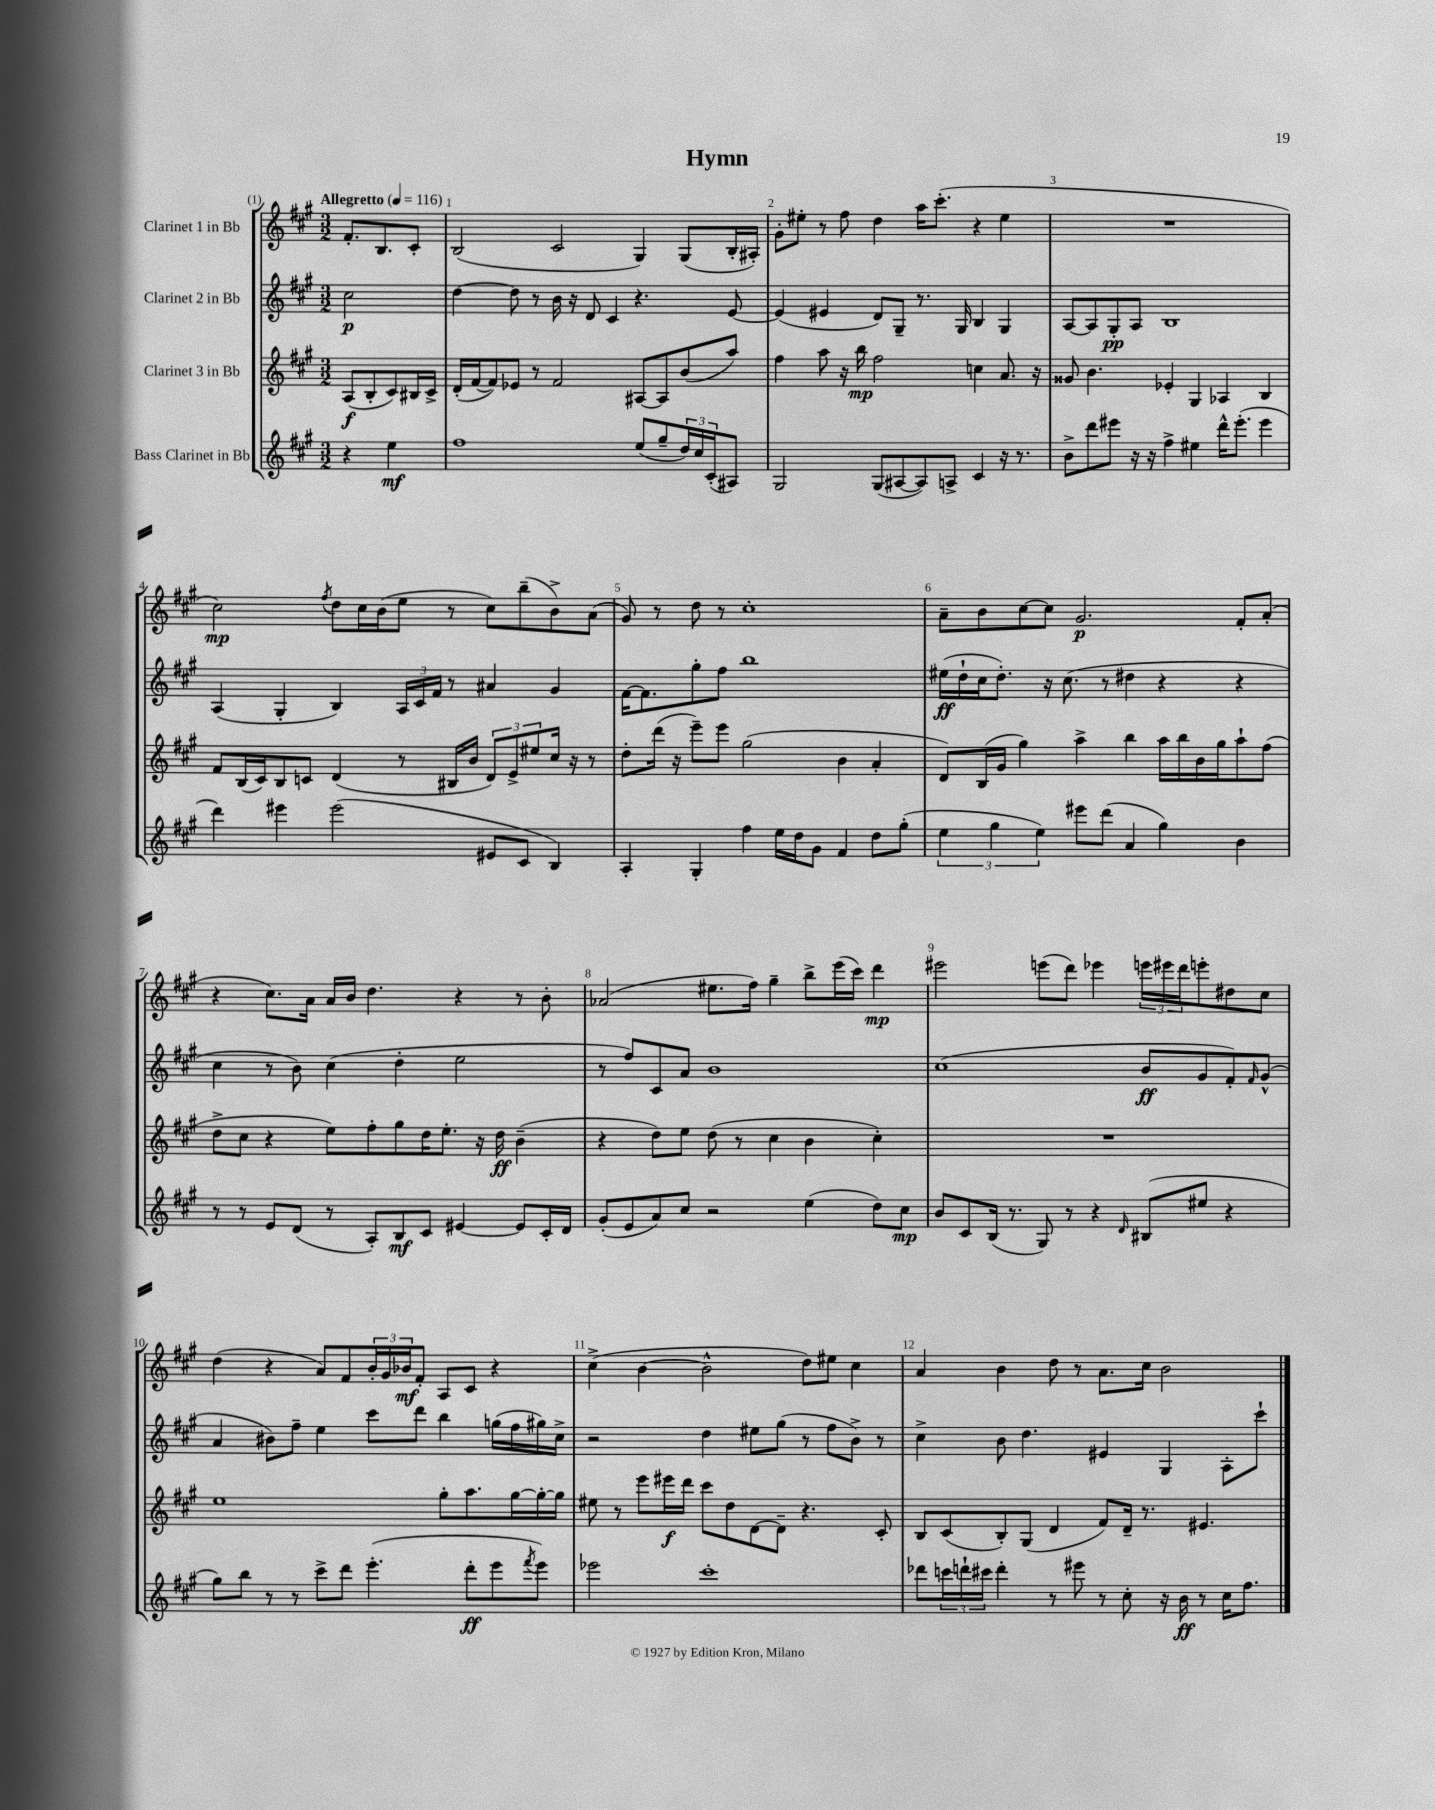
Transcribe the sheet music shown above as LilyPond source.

\header { title = "Hymn" }
<<
\new StaffGroup <<
\new Staff = "s0" \with { instrumentName = "Clarinet 1 in Bb" } {
    \clef treble \key a \major \numericTimeSignature \time 3/2 \partial 2 \tempo "Allegretto" 4 = 116
    fis'8.-. b8. cis'8-. |
    b2( cis'2 gis4) gis8( b16-. ais16-.) |
    gis'8-. eis''8-. r8 fis''8 d''4 a''16 cis'''8.-.( r4 eis''4 |
    R1. |
    cis''2\mp) \acciaccatura { fis''8 } d''8 cis''16 b'16( e''8 r8 cis''8) b''8--( b'8->) a'8( |
    gis'8) r8 d''8 r8 cis''1-. |
    a'8-- b'8 cis''8~ cis''8 gis'2.\p fis'8-. a'8-.( |
    r4 cis''8.) a'16 a'16 b'16 d''4. r4 r8 b'8-. |
    aes'2( eis''8. fis''16) gis''4-- b''8-> e'''16( cis'''16) d'''4\mp |
    eis'''2 e'''8( d'''8) ees'''4 \tuplet 3/2 { e'''16 eis'''16 d'''16 } e'''8-. dis''8 cis''8 |
    d''4( r4 a'8) fis'8 \tuplet 3/2 { b'16-. gis'16 bes'16\mf } fis'8-. a8 cis'8 r4 |
    cis''4->( b'4~ b'2-^ d''8) eis''8 cis''4 |
    a'4 b'4 d''8 r8 a'8. cis''16 b'2 \bar "|." |
}
\new Staff = "s1" \with { instrumentName = "Clarinet 2 in Bb" } {
    \clef treble \key a \major \numericTimeSignature \time 3/2 \partial 2
    cis''2\p |
    d''4~ d''8 r8 b'16 r16 d'8 cis'4 r4. e'8~ |
    e'4( eis'4 d'8) gis8-- r8. gis16 b4 gis4 |
    a8~ a8 gis8-.\pp a8 b1 |
    a4( gis4-. b4) \tuplet 3/2 { a16 cis'16 fis'16 } r8 ais'4 gis'4 |
    fis'16~ fis'8. gis''8-. fis''8 b''1 |
    eis''16\ff( d''16-! cis''16 d''8.-.) r16 cis''8.( r8 dis''4 r4 r4 |
    cis''4 r8 b'8) cis''4( d''4-. e''2 |
    r8 fis''8) cis'8 a'8 b'1 |
    cis''1( b'8\ff gis'8 fis'8-.) \grace { fis'16 } gis'8-^( |
    a'4 bis'8) fis''8-- e''4 cis'''8 d'''8 b''4 g''16( fis''16 gis''16) cis''16-> |
    r2 d''4 eis''8 gis''8( r8 fis''8 b'8->) r8 |
    cis''4-> b'8 d''4. eis'4 gis4 a8-. cis'''8-! \bar "|." |
}
\new Staff = "s2" \with { instrumentName = "Clarinet 3 in Bb" } {
    \clef treble \key a \major \numericTimeSignature \time 3/2 \partial 2
    a8\f( b8-. cis'8) bis16 cis'16-> |
    d'16-.( fis'16~ fis'8) ees'8 r8 fis'2 ais8~ ais8 b'8( a''8) |
    fis''4 a''8 r16 b''16\mp fis''2 c''4 a'8. r16 |
    gisis'8 b'4. ees'4-. gis4 aes4 b4 |
    fis'8 b16( cis'16) b8 c'8 d'4( r8 bis16 b'16 \tuplet 3/2 { d'8) e'8-> eis''8 } cis''16 r16 r8 |
    d''8-. d'''16( r16 e'''8--) e'''8 gis''2( b'4 a'4-. |
    d'8) b16( gis'16 gis''4) a''4-> b''4 a''16 b''16 b'16 gis''16 a''8-! fis''8( |
    d''8-> cis''8 r4 e''8) fis''8-. gis''8 d''16 e''8.-. r16 d''16\ff b'4--( |
    r4 d''8) e''8 d''8( r8 cis''4 b'4 cis''4-.) |
    R1. |
    e''1 gis''8-. a''8. gis''16~ gis''16~-. gis''16 |
    eis''8 r8 e'''8 eis'''16\f d'''16 cis'''8 d''8 d'8~ d'8-- r4. cis'8-. |
    b8 cis'8( b8-.) gis8( d'4 fis'8) d'16-- r8. eis'4. \bar "|." |
}
\new Staff = "s3" \with { instrumentName = "Bass Clarinet in Bb" } {
    \clef treble \key a \major \numericTimeSignature \time 3/2 \partial 2
    r4 e''4\mf |
    fis''1 e''8( gis''8-- \tuplet 3/2 { d''16) cis''16 cis'16-.( } ais8) |
    gis2 gis8( ais8~ ais8) a8-> cis'4 r16 r8. |
    b'8-> d'''8 eis'''8 r16 r16 fis''4-> eis''4 d'''16-^ eis'''8.-.( eis'''4 |
    d'''4) eis'''4 eis'''2( eis'8 cis'8 b4) |
    a4-. gis4-. fis''4 e''16 d''16 gis'8 fis'4 d''8 gis''8-.( |
    \tuplet 3/2 { e''4 gis''4 e''4) } eis'''8 d'''8( a'4 gis''4) b'4 |
    r8 r8 e'8 d'8( r8 a8-.) b8\mf cis'8 eis'4~ eis'8 cis'16-. d'16 |
    gis'8-.( e'8 a'8) cis''8 r2 e''4( d''8) cis''8\mp |
    b'8 cis'8 b16( r8. gis8) r8 r4 \grace { d'16 } bis8( eis''8 r4 |
    gis''8) b''8 r8 r8 cis'''8-> d'''8 e'''4.-.( d'''8-.\ff e'''8 \acciaccatura { fis'''8 } e'''8) |
    ees'''2 cis'''1-. |
    des'''8 \tuplet 3/2 { c'''16 d'''16-! cis'''16 } d'''4-. r8 eis'''8 r8 cis''8-. r16 b'16\ff r8 cis''16 fis''8. \bar "|." |
}
>>
>>
\layout { \context { \Score \override BarNumber.break-visibility = ##(#f #t #t) barNumberVisibility = #all-bar-numbers-visible } }
